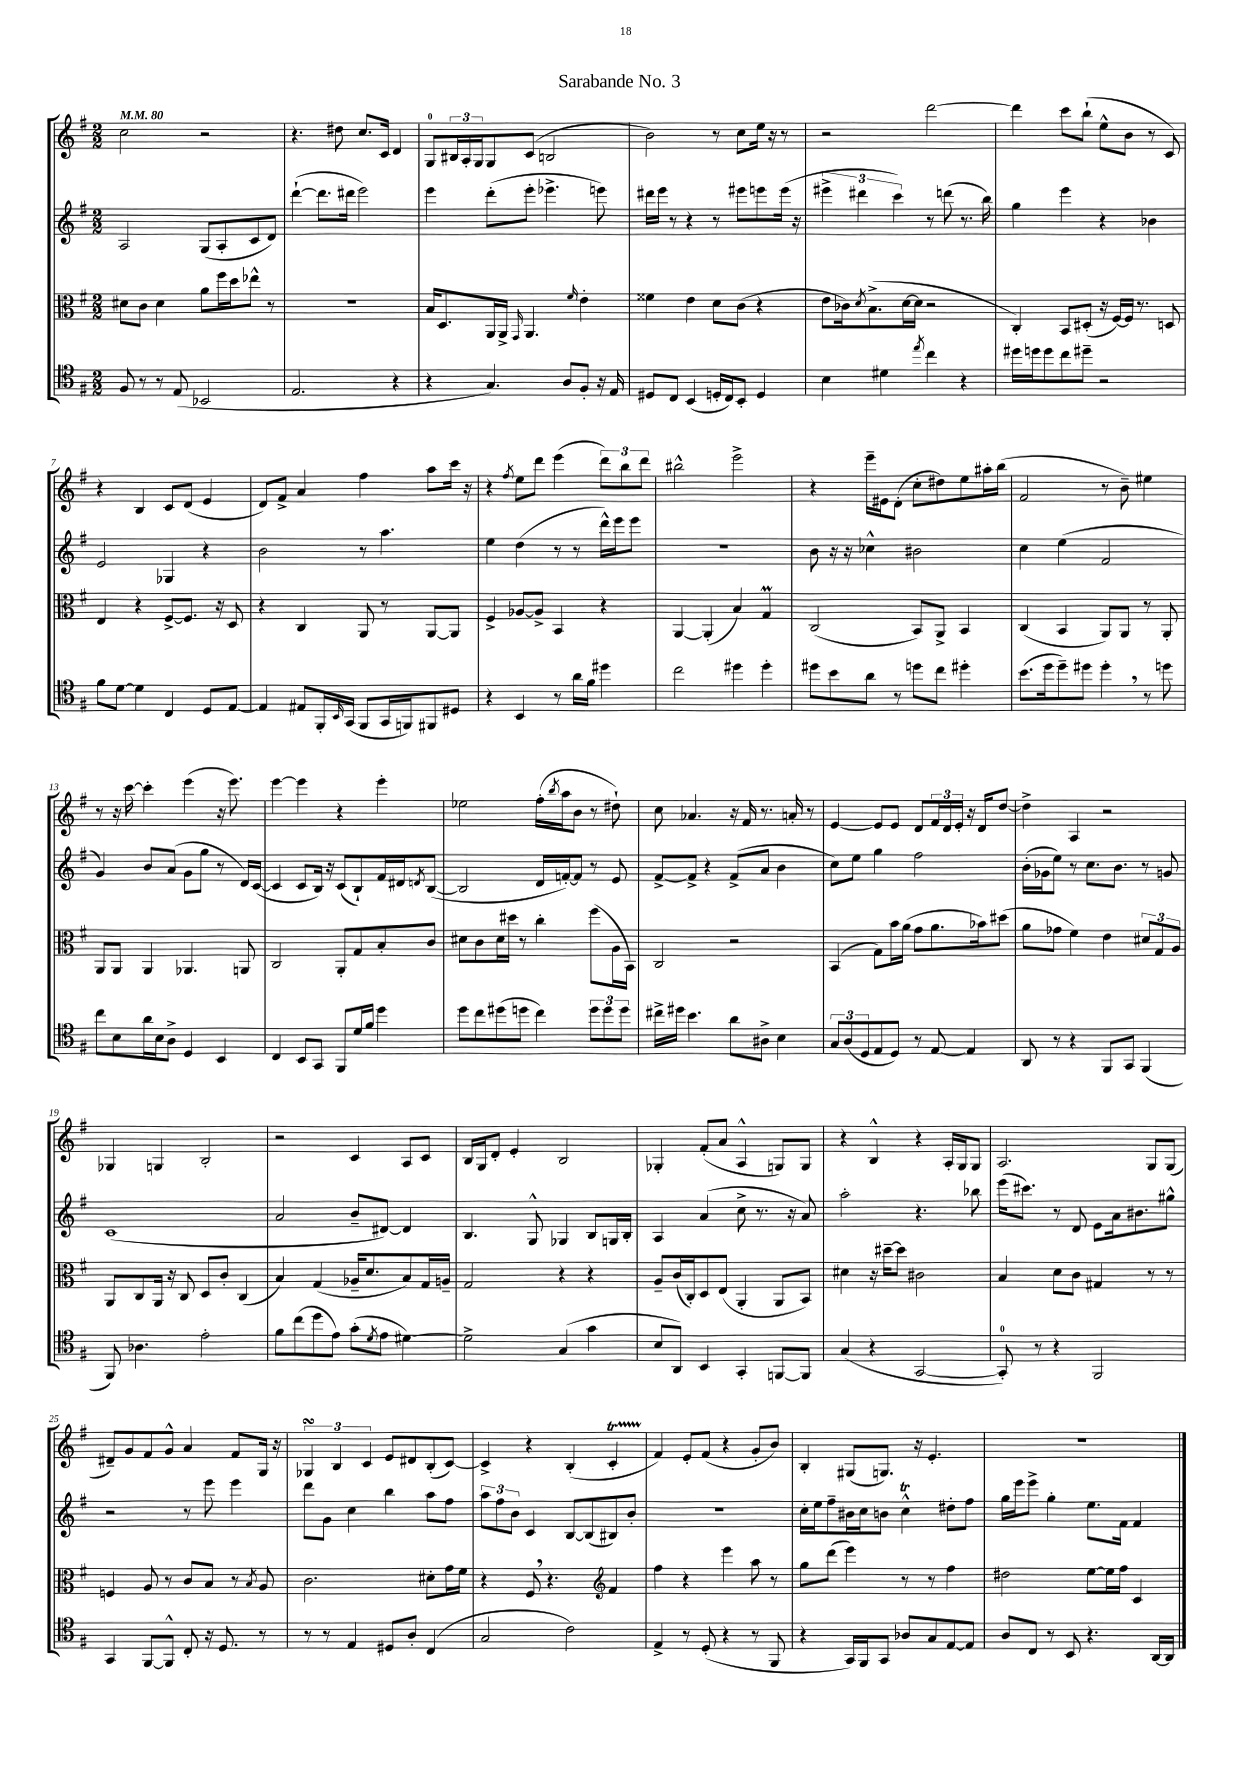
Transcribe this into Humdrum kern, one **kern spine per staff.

**kern	**kern	**kern	**kern
*part4	*part3	*part2	*part1
*staff4	*staff3	*staff2	*staff1
*clefC4	*clefC3	*clefG2	*clefG2
*k[f#]	*k[f#]	*k[f#]	*k[f#]
*M2/2	*M2/2	*M2/2	*M2/2
*MM80	*MM80	*MM80	*MM80
=1	=1	=1	=1
8F#/	8d#X\L	2A/	2cc\
8r	8c\J	.	.
8r	4d#\	.	.
(8E/	.	.	.
2BB-X/	8a\L	(8G/L	2r
.	16ff#\L	8A'/	.
.	16dd\J	.	.
.	8ee-X^^\J	8c/	.
.	8r	8d/J)	.
=2	=2	=2	=2
2.E/	1r	([4ddd`\	4.r
.	.	8.ddd\L]	.
.	.	.	8dd#X\
.	.	16ddd#X\Jk	.
.	.	2eee\)	8.cc/L
.	.	.	16c/Jk
4r	.	.	4d/
=3	=3	=3	=3
4r	16B/KL	4eee\	8G/L
.	8.D/	.	.
.	.	.	24B#X/L
.	.	.	24A'/
.	.	.	24G/J
4.G/)	16AA/L	(8ddd'\L	8G/
.	16AA^/JJ	.	.
.	16qqGG/	.	.
.	4.AA/	8eee'\J	(8c/J
.	.	4.eee-X^\	2Bn/
8A/L	.	.	.
.	16qqf#/	.	.
8F#'/J	4e'\	.	.
16r	.	8eeen\)	.
16E/	.	.	.
=4	=4	=4	=4
8D#X/L	4f##X\	16ddd#X\LL	2b\)
.	.	16eee\JJ	.
8C/J	.	8r	.
(4BB/	4e\	4r	.
16Dn'/LL	8d\L	8r	8r
16C/J)	.	.	.
8BB'/J	(8c\J	8eee#X\L	8cc\L
4D/	4r	8eeen\	16ee\Jk
.	.	.	16r
.	.	(16eee\Jk	8r
.	.	16r	.
=5	=5	=5	=5
4B\	8e\L	6eee#X^\	2r
.	16c-X\k)	.	.
.	.	6ddd#X\	.
.	8qd/	.	.
.	(8.B^\	.	.
4d#X\	.	.	.
.	.	6ccc\)	.
.	[16d\L	.	.
.	16d\JJ]	.	.
8qee/	.	.	.
4cc\	2r	8r	[2ddd\
.	.	(8dddn\	.
4r	.	8.r	.
.	.	16bb\)	.
=6	=6	=6	=6
16dd#X\LL	4C'/)	4gg\	4ddd\]
16ddn\J	.	.	.
8dd\	.	.	.
8cc\	8BB/L	4eee\	8ccc\L
8dd#X~\J	(8D#X'/J	.	(8bb`\J
2r	16r	4r	8ee^^\L
.	[16F#/LL)	.	.
.	16F#/JJ]	.	8b\J
.	8.r	.	.
.	.	4b-X\	8r
.	8Dn/	.	8c/)
!!LO:LB:g=z
=7	=7	=7	=7
8f#\L	4E/	2e/	4r
[8d\J	.	.	.
4d\]	4r	.	4B/
4C/	[8F#^/L	4G-X/	8c/L
.	8.F#/J]	.	(8d/J
8D/L	.	4r	4e/
.	16r	.	.
[8E/J	8D/	.	.
=8	=8	=8	=8
4E/]	4r	2b\	8d/L)
.	.	.	8f#^/J
8E#X/L	4C/	.	4a/
16FF#'/L	.	.	.
16qqBB/	.	.	.
(16GG/JJ	.	.	.
8FF#/L	8AA/	8r	4ff#\
16GG/L	8r	4.aa\	.
16FFn/J)	.	.	.
8FF#X/	[8AA/L	.	8aa\L
8D#X/J	8AA/J]	.	16ccc\Jk
.	.	.	16r
=9	=9	=9	=9
4r	4F#^/	4ee\	4r
.	.	.	8qff#/
4BB/	[8A-X/L	(4dd\	8ee\L
.	8A-^/J]	.	8ddd\J
8r	4BB/	8r	(4eee\
16a\LL	.	8r	.
16f#\JJ	.	.	.
4dd#X\	4r	16ddd^^\LL)	12ddd\L)
.	.	16eee\J	.
.	.	.	12bb\
.	.	8eee\J	.
.	.	.	12ddd\J
=10	=10	=10	=10
2cc\	[4AA/	1r	2bb#X^^\
.	(4AA'/]	.	.
4dd#X\	4B/)	.	2eee^\
4dd#'\	4GM/	.	.
=11	=11	=11	=11
8dd#X\L	(2C/	8b\	4r
8b\	.	16r	.
.	.	16r	.
8a\J	.	4cc-X^^\	16eee~\LL
.	.	.	16e#X\J
8r	.	.	(8d'\J
8ddn\L	8BB/L)	2b#X\	8cc'\L
8cc\J	8AA^/J	.	8dd#X\)
4dd#X'\	4BB/	.	8ee\
.	.	.	16aa#X'\L
.	.	.	(16bb\JJ
=12	=12	=12	=12
(8.b\L	(4C/	4cc\	2f#/
16dd\k	.	.	.
8dd~\)	4BB/	(4ee\	.
8dd#X\J	.	.	.
4dd#',\	8AA/L)	2f#/	8r
.	8AA/J	.	8b~\)
8r	8r	.	4ee#X\
8ddn\	8AA'/	.	.
!!LO:LB:g=z
=13	=13	=13	=13
8cc\L	8AA/L	4g/)	8r
8B\	8AA/J	.	16r
.	.	.	[16ccc\
16a\L	4AA/	8b/L	4ccc'\]
16B\J	.	.	.
8A^\J	.	(8a/J	.
4D/	4.AA-X/	8g\L	(4eee\
.	.	8gg\J	.
4BB/	.	8r	16r
.	.	.	8.eee\)
.	8AAn/	16d/LL)	.
.	.	([16c/JJ	.
=14	=14	=14	=14
4C/	2C/	4c/]	[4eee\
8BB/L	.	8c/L	4eee\]
8GG/J	.	16B/Jk)	.
.	.	16r	.
8FF#/L	8AA'/L	(8c/L	4r
16d/L	8G/	8B`/)	.
16f#/JJ	.	.	.
4dd\	8B'/	16f#/L	4eee'\
.	.	16d#X/J	.
.	.	8qdn/	.
.	8c/J	([8B/J	.
=15	=15	=15	=15
8dd\L	8d#X\L	2B/]	2ee-X\
8cc\	8c\	.	.
(8dd#X\	16d#\L	.	.
.	16dd#X\JJ	.	.
8ddn\J	8r	.	.
4cc\)	4cc'\	16d/LL	(16ff#'\LL
.	.	.	8qbb/
.	.	[16fn'/J)	16aa\J
.	.	8f/J]	8b\J
12dd\L	(8ff#\L	8r	8r
12dd\	.	.	.
.	16A\L	8e/	8dd#X`\)
12dd\J	.	.	.
.	16BB\JJ)	.	.
=16	=16	=16	=16
16cc#X^\LL	2C/	[8f#^/L	8cc\
16dd#X\JJ	.	.	.
4.b\	.	8f#^/J]	4.a-X/
.	.	4r	.
8a\L	2r	(8f#^/L	16r
.	.	.	16f#/
8A#X^\J	.	8a/J	8.r
4B\	.	4b\	.
.	.	.	16an'/
.	.	.	8r
=17	=17	=17	=17
12G/L	(4BB/	8cc\L)	[4e/
(12A/	.	.	.
.	.	8ee\J	.
12D/	.	.	.
8E/	8G\L)	4gg\	8e/L]
8D/J)	16b\L	.	8e/J
.	(16a\JJ	.	.
8r	8g\L	2ff#\	8d/L
[8E/	8.a\	.	24f#/L
.	.	.	24d/
.	.	.	24e'/JJ
4E/]	.	.	16r
.	16b-X\k)	.	16d/KL
.	(8dd#X\J	.	[8dd/J
=18	=18	=18	=18
8AA/	8a\L	(16b'\LL	4dd^\]
.	.	16g-X\J	.
8r	8g-X\J	8ee\J)	.
4r	4f#\)	8r	4A/
.	.	8.cc\L	.
8FF#/L	4e\	.	2r
.	.	8.b\J	.
8GG/J	.	.	.
(4FF#/	12d#X/L	8r	.
.	12G/	.	.
.	.	8gn/	.
.	12A/J	.	.
!!LO:LB:g=z
=19	=19	=19	=19
8FF#/)	8AA/L	(1c	4G-X/
4.A-X\	8C/	.	.
.	16AA/Jk	.	4Gn/
.	16r	.	.
.	8C/	.	.
2e'\	8D/L	.	2B'/
.	8c'/J	.	.
.	(4C/	.	.
=20	=20	=20	=20
8f#\L	4B/)	2a/	2r
(8cc\	.	.	.
8dd\	(4G/	.	.
8e\J)	.	.	.
(8g'\L	16A-X~/KL	8b~/L	4c/
.	8.d/	.	.
8qd/	.	.	.
8e\J	.	[8d#X/J)	.
[4d#X\)	8B/)	4d#/]	8A/L
.	16G/L	.	8c/J
.	16An~/JJ	.	.
=21	=21	=21	=21
2d#^\]	2G/	4.B/	16B/LL
.	.	.	16G/J
.	.	.	8d'/J
.	.	.	4e'/
.	.	8G^^/	.
(4G/	4r	4G-X/	2B/
4g\	4r	8B/L	.
.	.	16Gn/L	.
.	.	16B'/JJ	.
=22	=22	=22	=22
8B/L	8A~/L	4A/	4G-X'/
8AA/J)	(16c/L	.	.
.	16C'/J)	.	.
4BB/	8D/	(4a/	(8f#'/L
.	(8E/J	.	8a/J
4GG'/	4AA'/	8cc^\	4A^^/
.	.	8.r	.
[8FFn/L	8AA/L	.	8Gn/L)
.	.	16r	.
8FF/J]	8BB/J)	8a/)	8G/J
=23	=23	=23	=23
(4G/	4d#X\	2aa'\	4r
4r	16r	.	4B^^/
.	[16dd#X~\KL	.	.
.	8dd#\J]	.	.
[2GG/	2c#X\	4.r	4r
.	.	.	16A'/LL
.	.	.	16G/J
.	.	8bb-X\	8G/J
=24	=24	=24	=24
8GG'/])	4B/	(16eee\KL	2.A/
.	.	8.ccc#X\J)	.
8r	.	.	.
4r	8d\L	8r	.
.	8c\J	8d/	.
2FF#/	4G#X/	8e\L	.
.	.	16a\k	.
.	.	8.b#X\	.
.	8r	.	8G/L
.	8r	8gg#X^^\J	(8G/J
!!LO:LB:g=z
=25	=25	=25	=25
4GG/	4Fn/	2r	8d#X~/L)
.	.	.	8g/
[8FF#/L	8A/	.	8f#/
8FF#^^/J]	8r	.	8g^^/J
8C'/	8c/L	8r	4a/
16r	8B/J	8eee\	.
8.D/	.	.	.
.	8r	4eee\	8f#/L
.	8qB/	.	.
8r	8A/	.	16G/Jk
.	.	.	16r
=26	=26	=26	=26
8r	2.c\	8ddd\L	6G-XsSSs/
8r	.	8g\J	.
.	.	.	6B/
4E/	.	4cc\	.
.	.	.	6c/
8D#X/L	.	4bb\	8e/L
8A'/J	.	.	8d#X/
(4C/	8d#X'\L	8aa\L	(8B'/
.	16g\L	8ff#\J	[8c/J)
.	16f#\JJ	.	.
=27	=27	=27	=27
2G/	4r	12aa\L	4c^/]
.	.	12ff#\	.
.	.	12b\J	.
.	8F#,/	4c/	4r
.	4.r	.	.
2c\)	.	[8B/L	(4B'/
.	.	(8B/]	.
*	*clefG2	*	*
.	4f#/	8B#X/)	4cT'/
.	.	8b'/J	.
=28	=28	=28	=28
4E^/	4ff#\	1r	4f#/)
8r	4r	.	8e'/L
(8D'/	.	.	(8f#/J
4r	4eee\	.	4r
8r	8aa\	.	8g'/L
8FF#/	8r	.	8b/J)
=29	=29	=29	=29
4r	8gg\L	16cc'\LL	4B'/
.	.	16ee\J	.
.	(8ddd\J	8ff#~\	.
16GG/LL)	4eee\)	16b#X\L	(8G#X/L
16FF#/J	.	16cc\J	.
8GG/J	.	8bn\J	8.Gn/J)
8A-X/L	8r	4ccT^^\	.
.	.	.	16r
8G/	8r	.	4.e'/
[8E/	4ff#\	8dd#X'\L	.
8E/J]	.	8ff#\J	.
=30	=30	=30	=30
8A/L	2dd#X\	16gg\LL	1r
.	.	16eee\J	.
8C/J	.	8eee^\J	.
8r	.	4gg'\	.
8BB/	.	.	.
4.r	[8ee\L	8.ee\L	.
.	16ee\L]	.	.
.	16ff#\JJ	16f#\Jk	.
.	4c/	4f#/	.
[16AA/LL	.	.	.
16AA/JJ]	.	.	.
==	==	==	==
*-	*-	*-	*-
